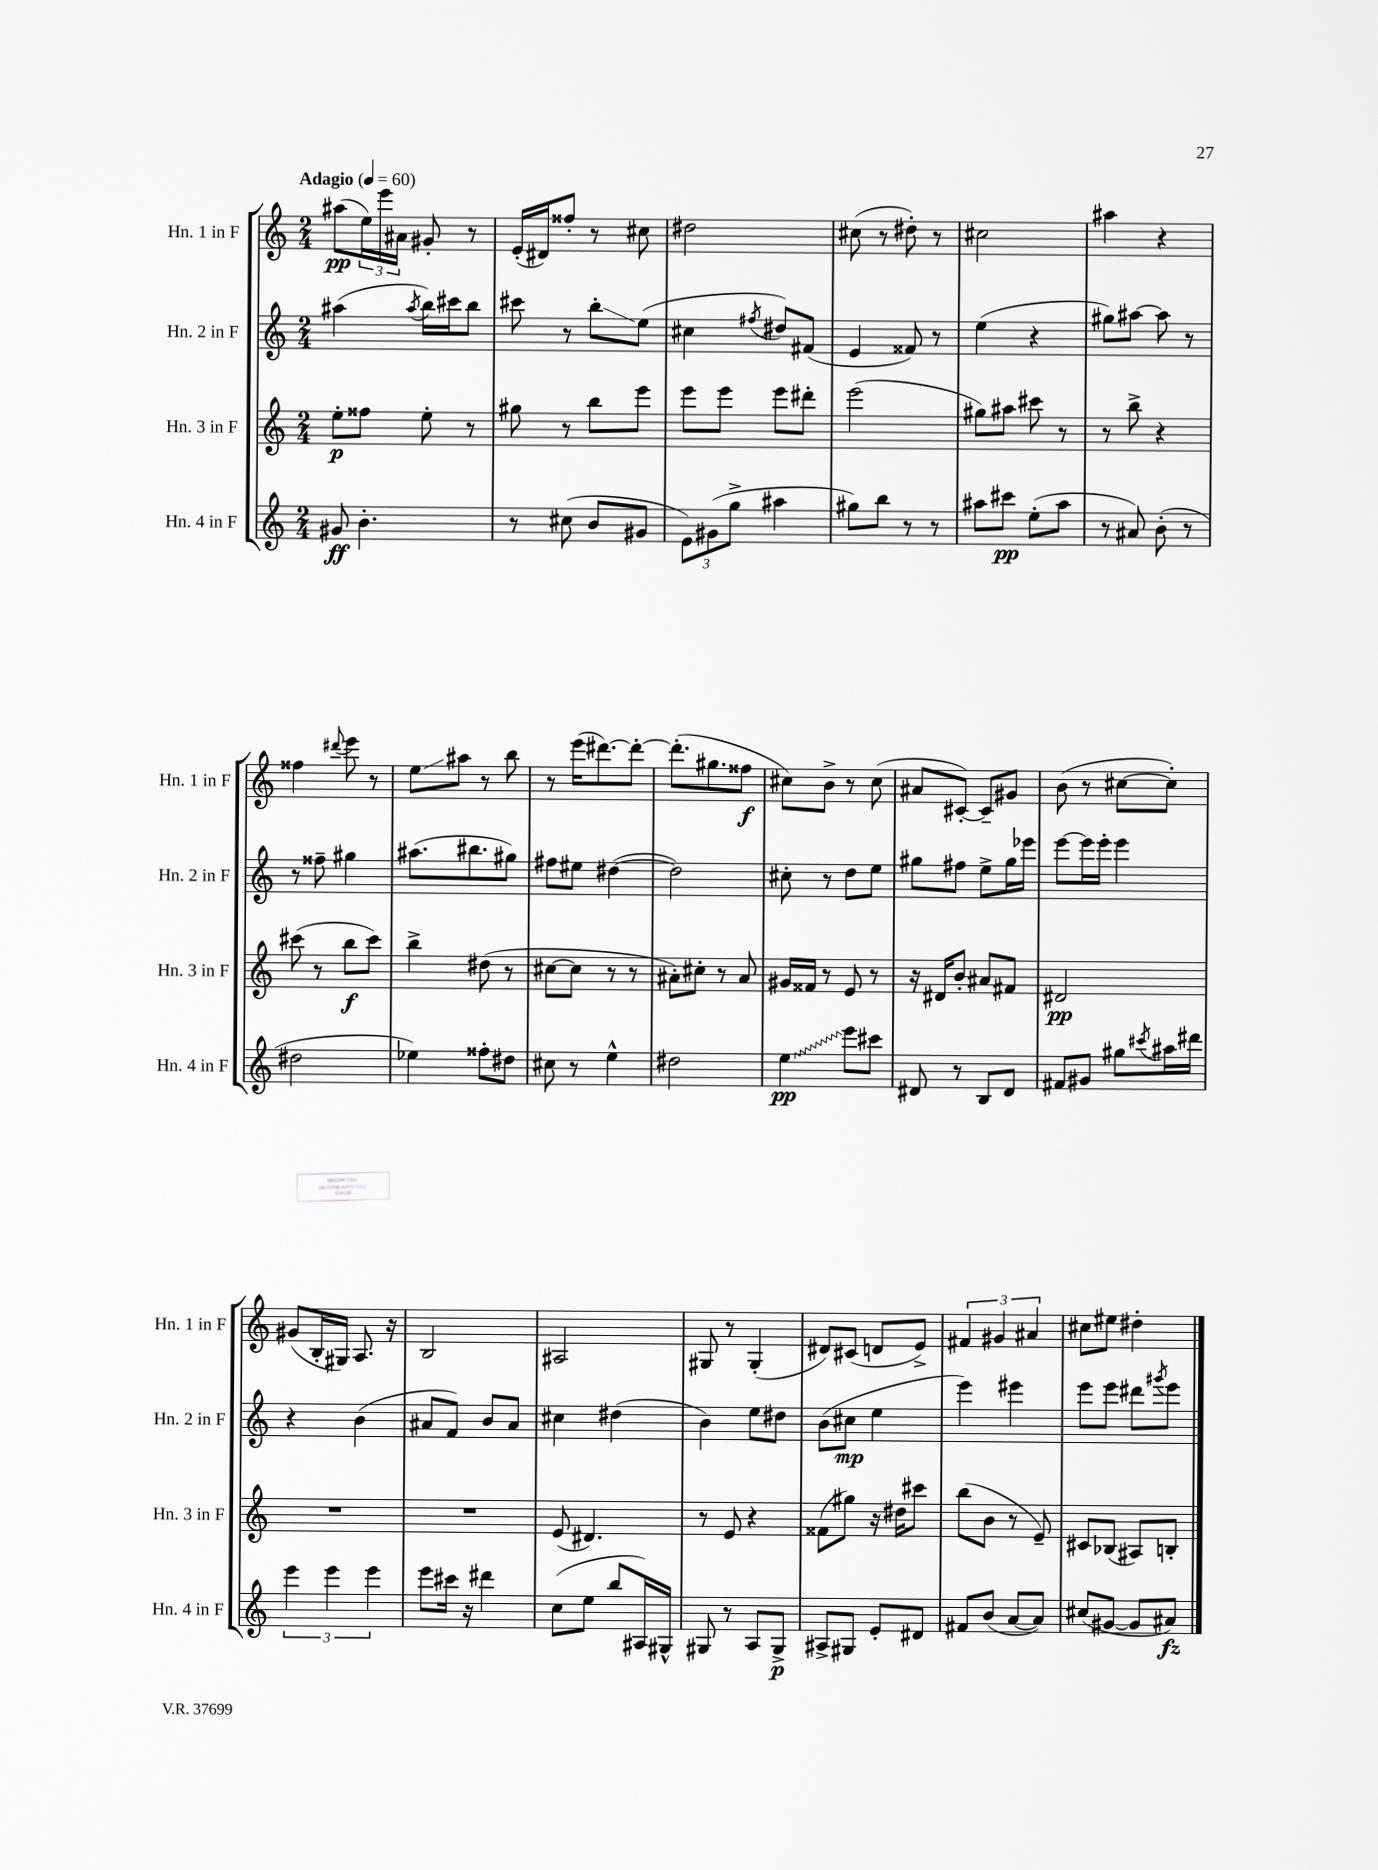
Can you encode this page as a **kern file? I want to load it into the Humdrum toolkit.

**kern	**kern	**kern	**kern
*staff4	*staff3	*staff2	*staff1
*clefG2	*clefG2	*clefG2	*clefG2
*k[]	*k[]	*k[]	*k[]
*M2/4	*M2/4	*M2/4	*M2/4
*MM60	*MM60	*MM60	*MM60
8g#/	8ee'\L	(4aa#\	(8aa#\L
4.b'\	8ff##\J	.	24ee\L)
.	.	.	24eee\
.	.	.	24a#\JJ
.	.	8qaa#/	.
.	8ee'\	16bb\LL)	8g#'/
.	.	16ccc#\J	.
.	8r	8bb\J	8r
=	=	=	=
8r	8gg#\	8ccc#\	(16e'/LL
.	.	.	16d#/J)
(8cc#\	8r	8r	8ff##'/J
8b/L	8bb\L	8bb'\L	8r
8g#/J	8eee\J	(8ee\J	8cc#\
=	=	=	=
12e\L)	8eee\L	4cc#\	2dd#\
(12g#\	.	.	.
.	8eee\J	.	.
12gg^\J	.	.	.
.	.	8qff#/	.
4aa#\	8eee\L	8dd#/L)	.
.	8ddd#'\J	(8f#/J	.
=	=	=	=
8gg#\L)	(2eee\	4e/	(8cc#\
8bb\J	.	.	8r
8r	.	8f##/)	8dd#'\)
8r	.	8r	8r
=	=	=	=
8aa#\L	8gg#\L)	(4ee\	2cc#\
8ccc#\J	8aa#\J	.	.
(8ee'\L	8ccc#\	4r	.
8aa#\J	8r	.	.
=	=	=	=
8r	8r	8gg#\L)	4aa#\
8a#/)	8bb^\	[8aa#\J	.
(8b'\	4r	8aa#\]	4r
8r	.	8r	.
=	=	=	=
2dd#\	(8ccc#\	8r	4ff##\
.	8r	8ff##~\	.
.	.	.	8qqddd#/
.	8bb\L	4gg#\	8eee\
.	8ccc#\J)	.	8r
=	=	=	=
4ee-\)	4bb^\	(8.aa#\L	8ee\L
.	.	.	8aa#\J
.	.	8.bb#\	.
8ff##'\L	(8dd#\	.	8r
8dd#\J	8r	8gg#\J)	8bb\
=	=	=	=
8cc#\	[8cc#\L	8ff#\L	8r
8r	8cc#\]J	8ee#\J	(16eee\LK
.	.	.	[8.ddd#\)
4ee^^\	8r	([4dd#\	.
.	8r	.	8ddd#'\_J
=	=	=	=
2dd#\	8a#'\L)	2dd#\])	(8.ddd#'\]L
.	8cc#'\J	.	.
.	.	.	8.gg#\
.	8r	.	.
.	8a#/	.	8ff##\J
=	=	=	=
4ee\	16g#/LL	8cc#'\	8cc#\L)
.	16f##/JJ	.	.
.	8r	8r	8b^\J
8eee\L	8e/	8dd\L	8r
8ccc#\J	8r	8ee\J	(8cc#\
=	=	=	=
8d#/	16r	8gg#\L	8a#/L
.	16d#/LK	.	.
8r	8b'/J	8ff#\J	[8c#'/J)
8B/L	8a#/L	8ee^\L	8c#~/]L
8d#/J	8f#/J	16gg#\L	8g#/J
.	.	16eee-\JJ	.
=	=	=	=
8f#/L	2d#/	[8eee\L	(8b\
8g#/J	.	16eee\]L	8r
.	.	16eee'\JJ	.
8gg#\L	.	4eee\	[8cc#\L
8qccc#/	.	.	.
16aa#\L	.	.	8cc#'\]J)
16ddd#\JJ	.	.	.
=	=	=	=
6eee\	2r	4r	(8g#/L
.	.	.	16B'/L
6eee\	.	.	.
.	.	.	16G#/JJ)
.	.	(4b\	8.A/
6eee\	.	.	.
.	.	.	16r
=	=	=	=
8eee\L	2r	8a#/L	2B/
16ccc#\Jk	.	8f/J)	.
16r	.	.	.
4ddd#\	.	8b/L	.
.	.	8a#/J	.
=	=	=	=
(8cc\L	(8e/	4cc#\	2A#/
8ee\J	4.d#/)	.	.
8bb/L	.	(4dd#\	.
16A#/L)	.	.	.
16G#^^/JJ	.	.	.
=	=	=	=
8G#/	8r	4b\)	8G#/
8r	8e/	.	8r
8A/L	4r	8ee\L	(4G#'/
8G#^/J	.	8dd#\J	.
=	=	=	=
8A#^/L	(8f##\L	(8b\L	8d#/L)
8G#/J	8gg#\J)	8cc#\J	(8c#/J
8e'/L	16r	4ee\	8d/L
.	16dd#\LK	.	.
8d#/J	8ccc#\J	.	8e^/J)
=	=	=	=
8f#/L	(8bb\L	4eee\)	6f#/
(8b/J	8b\J	.	.
.	.	.	6g#/
[8a/L	8r	4eee#\	.
.	.	.	6a#/
8a/]J)	8e~/)	.	.
=	=	=	=
(8cc#/L	8c#/L	8eee\L	8cc#\L
[8g#/J	(8B-/J	8eee\J	8ee#\J
8g#/]L	8A#/L)	8ddd#\L	4dd#'\
.	.	8qggg#/	.
8a#/J)	8B'/J	8eee\J	.
==	==	==	==
*-	*-	*-	*-
